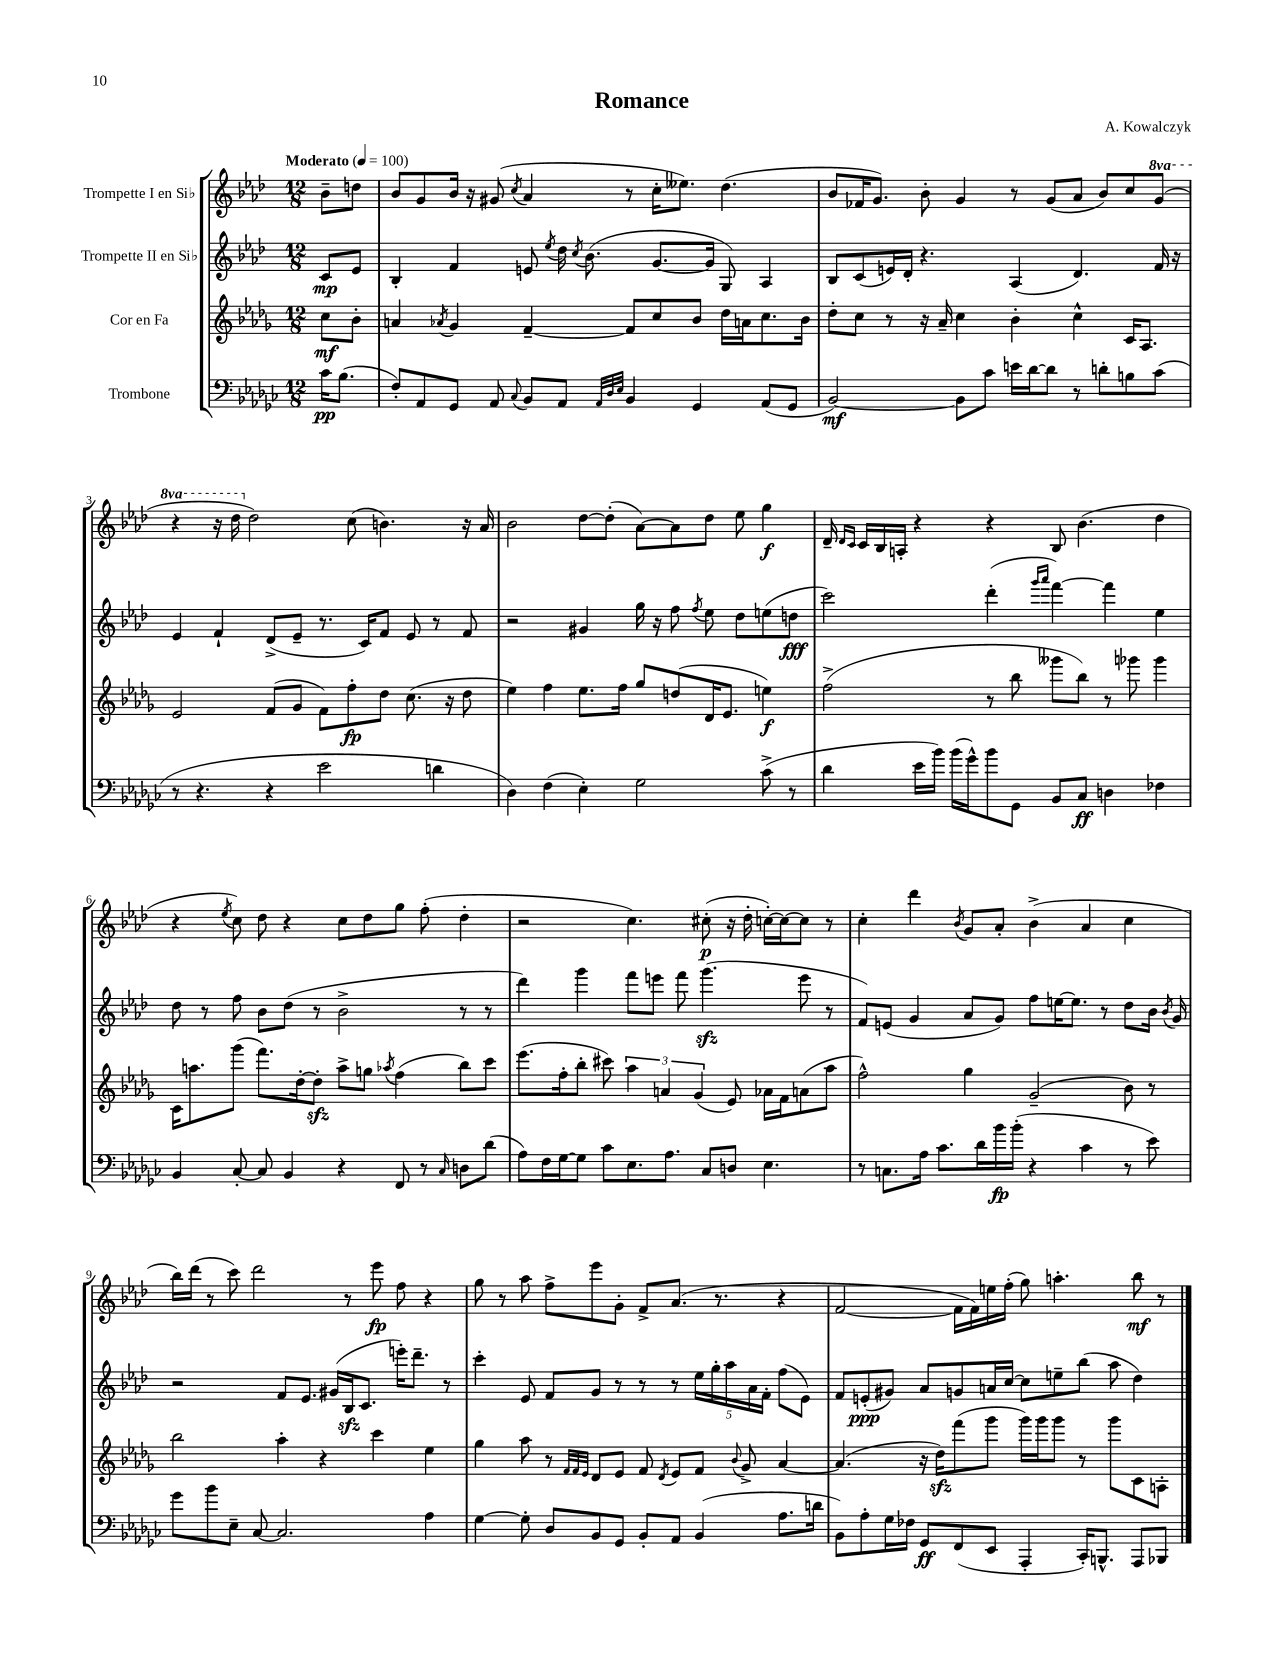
\header { title = "Romance" composer = "A. Kowalczyk" }
<<
\new StaffGroup <<
\new Staff = "s0" \with { instrumentName = "Trompette I en Sib" } {
    \clef treble \key aes \major \numericTimeSignature \time 12/8 \set Staff.ottavationMarkups = #ottavation-simple-ordinals \partial 4 \tempo "Moderato" 4 = 100
    \autoBeamOff bes'8[-- d''8] |
    bes'8[ g'8 bes'16] r16 gis'8( \acciaccatura { c''8 } aes'4 r8 c''16[-. eeses''8.]) des''4.( |
    bes'8[ fes'16 g'8.]) bes'8-. g'4 r8 g'8[( aes'8] bes'8[) c''8 \ottava #1 g''8]( |
    r4 r16 des'''16 \ottava #0 des''2) c''8( b'4.) r16 aes'16 |
    bes'2 des''8[~ des''8]-.( aes'8[~) aes'8 des''8] ees''8 g''4\f |
    des'16-- \grace { des'16[ c'16] } c'16[ bes16 a16]-. r4 r4 bes8 bes'4.( des''4 |
    r4 \acciaccatura { ees''8 } c''8) des''8 r4 c''8[ des''8 g''8] f''8-.( des''4-. |
    r2 c''4.) cis''8-.\p( r16 des''16-. c''16[~-.) c''16~ c''8] r8 |
    c''4-. des'''4 \acciaccatura { bes'8 } g'8[ aes'8]-. bes'4->( aes'4 c''4 |
    bes''16[) des'''16]( r8 c'''8) des'''2 r8 ees'''8\fp f''8 r4 |
    g''8 r8 aes''8 f''8[-> ees'''8 g'8]-. f'8[-> aes'8.]( r8. r4 |
    f'2~ f'16[ f'16) e''16 f''16]-.( g''8) a''4.-. bes''8\mf r8 \bar "|." |
}
\new Staff = "s1" \with { instrumentName = "Trompette II en Sib" } {
    \clef treble \key aes \major \numericTimeSignature \time 12/8 \partial 4
    \autoBeamOff c'8[\mp ees'8] |
    bes4-. f'4 e'8 \acciaccatura { ees''8 } des''16 \acciaccatura { c''8 } bes'8.( g'8.[~ g'16] g8) aes4 |
    bes8[ c'8( e'16) des'16]-. r4. aes4( des'4.) f'16 r16 |
    ees'4 f'4-! des'8[->( ees'8]-- r8. c'16[) f'8] ees'8 r8 f'8 |
    r2 gis'4 g''16 r16 f''8 \acciaccatura { f''8 } ees''8 des''8[ e''8( d''8]\fff |
    c'''2) des'''4-.( \grace { g'''16[ aes'''16] } f'''4~) f'''4 ees''4 |
    des''8 r8 f''8 bes'8[ des''8]( r8 bes'2-> r8 r8 |
    des'''4) g'''4 f'''8[ e'''8] f'''8 g'''4.\sfz( e'''8 r8 |
    f'8[) e'8]( g'4 aes'8[ g'8]) f''8[ e''16~ e''8.] r8 des''8[ bes'16] \acciaccatura { bes'8 } g'16 |
    r2 f'8[ ees'8.] gis'16[( bes16\sfz c'8.] e'''16[-.) des'''8.]-- r8 |
    c'''4-. ees'8 f'8[ g'8] r8 r8 r8 \tuplet 5/4 { ees''16[ g''16-. aes''16 aes'16 f'16]-. } f''8[( ees'8]) |
    f'8[ e'8-.\ppp( gis'8]) aes'8[ g'8 a'16 c''16]~ c''8[ e''8-- bes''8]( aes''8 des''4) \bar "|." |
}
\new Staff = "s2" \with { instrumentName = "Cor en Fa" } {
    \clef treble \key des \major \numericTimeSignature \time 12/8 \partial 4
    \autoBeamOff c''8[\mf bes'8]-. |
    a'4 \acciaccatura { aes'8 } ges'4 f'4~-- f'8[ c''8 bes'8] des''16[ a'16 c''8. bes'16] |
    des''8[-. c''8] r8 r16 aes'16-- c''4 bes'4-. c''4-^ c'16[ aes8.] |
    ees'2 f'8[( ges'8] f'8[) f''8-.\fp des''8] c''8.( r16 des''8 |
    ees''4) f''4 ees''8.[ f''16] ges''8[ d''8( des'16 ees'8.] e''4\f) |
    f''2->( r8 bes''8 geses'''8[ bes''8]) r8 ges'''8 ges'''4 |
    c'16[ a''8. ges'''8]( f'''8.[) des''16~-. des''8]-.\sfz a''8[-> g''8] \acciaccatura { aes''8 } f''4( bes''8[) c'''8] |
    ees'''8.[( f''16-. bes''8]-. cis'''8) \tuplet 3/2 { aes''4 a'4 ges'4( } ees'8) aes'16[ f'16 a'8( aes''8] |
    f''2-^) ges''4 ges'2--( bes'8) r8 |
    bes''2 aes''4-. r4 c'''4 ees''4 |
    ges''4 aes''8 r8 \grace { f'32[ f'32 ees'32] } des'8[ ees'8] f'8 \acciaccatura { des'8 } ees'8[ f'8] \appoggiatura { bes'8 } ges'8-> aes'4~ |
    aes'4.( r16 des''16[\sfz) f'''8( ges'''8] ges'''16[) ges'''16 ges'''8] r8 ges'''8[ c'8 a8]-. \bar "|." |
}
\new Staff = "s3" \with { instrumentName = "Trombone" } {
    \clef bass \key ges \major \numericTimeSignature \time 12/8 \partial 4
    \autoBeamOff ces'16[\pp bes8.]( |
    f8[-.) aes,8 ges,8] aes,8 \appoggiatura { ces8 } bes,8[ aes,8] \grace { aes,32[ des32 ees32] } bes,4 ges,4 aes,8[( ges,8] |
    bes,2~\mf) bes,8[ ces'8] e'16[ des'16~ des'8] r8 d'8[-. b8 ces'8]( |
    r8 r4. r4 ees'2 d'4 |
    des4) f4( ees4-.) ges2 ces'8->( r8 |
    des'4 ees'16[ bes'16]) bes'16[( ges'16-^) bes'8 ges,8] bes,8[ ces8]\ff d4 fes4 |
    bes,4 ces8~-. ces8 bes,4 r4 f,8 r8 \grace { ces16 } d8[ des'8]( |
    aes8[) f16 ges16~ ges8] ces'8[ ees8. aes8.] ces8[ d8] ees4. |
    r8 c8.[ aes16] ces'8.[ des'16 bes'16\fp bes'16]-.( r4 ces'4 r8 ees'8) |
    ges'8[ bes'8 ees8]-- ces8~ ces2. aes4 |
    ges4~ ges8-. des8[ bes,8 ges,8] bes,8[-. aes,8] bes,4( aes8.[ d'16] |
    bes,8[) aes8-. ges16 fes16] ges,8[\ff f,8( ees,8] aes,,4-. ces,16[-.) b,,8.]-^ aes,,8[ bes,,8] \bar "|." |
}
>>
>>
